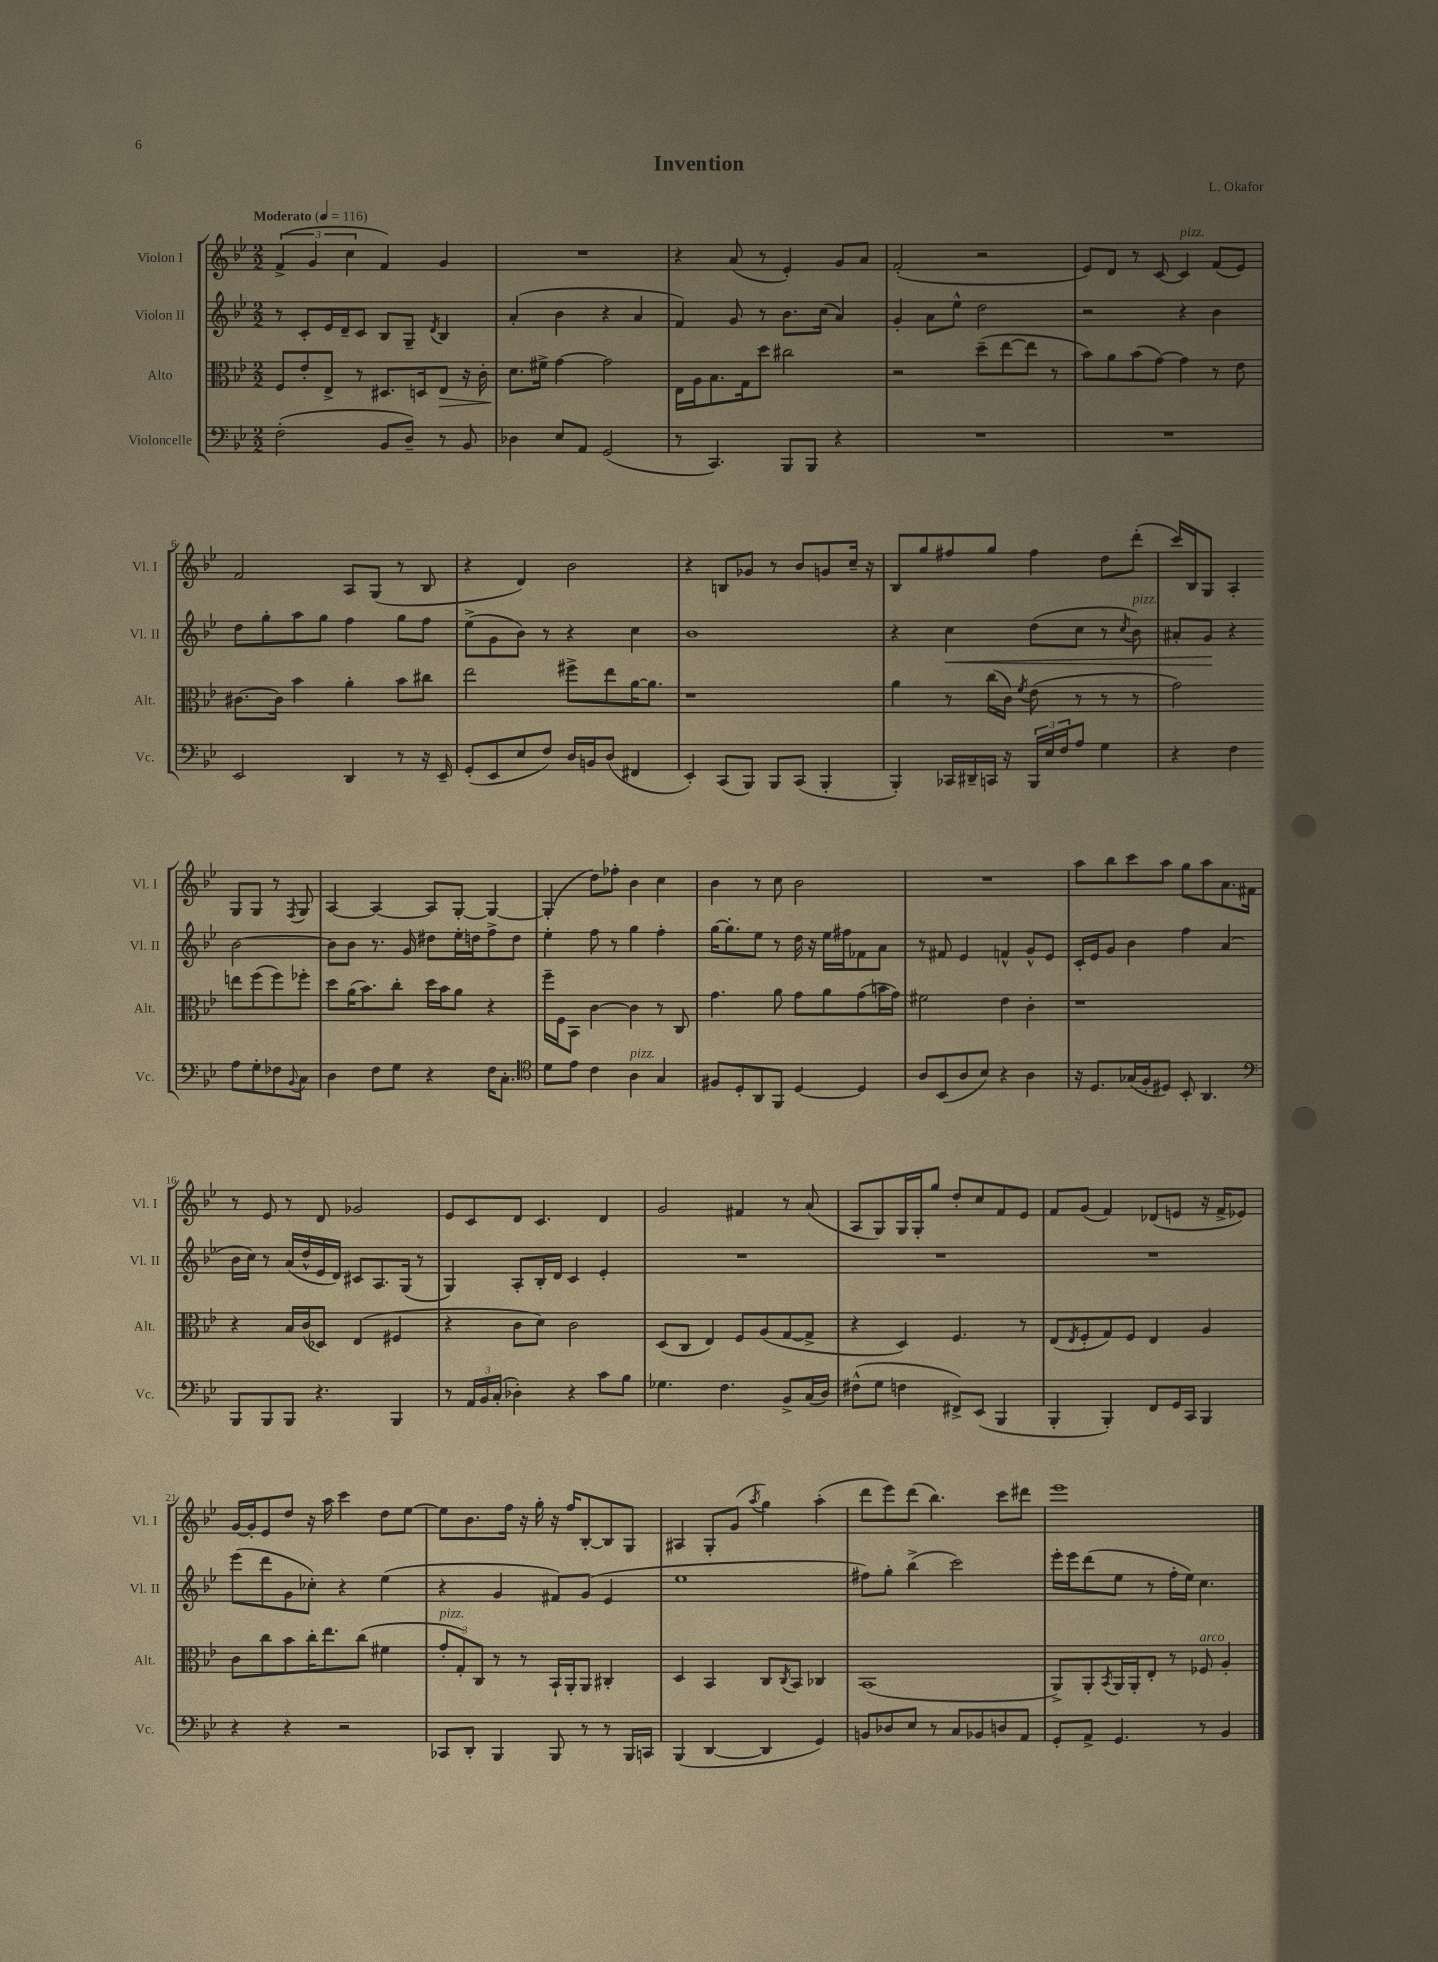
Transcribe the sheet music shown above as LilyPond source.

\header { title = "Invention" composer = "L. Okafor" }
<<
\new StaffGroup <<
\new Staff = "s0" \with { instrumentName = "Violon I" shortInstrumentName = "Vl. I" } {
    \clef treble \key bes \major \numericTimeSignature \time 2/2 \tempo "Moderato" 4 = 116
    \tuplet 3/2 { f'4->( g'4 c''4 } f'4) g'4 |
    R1 |
    r4 a'8( r8 ees'4-.) g'8 a'8 |
    f'2-.( r2 |
    ees'8) d'8 r8 c'8~ c'4^\markup { \italic "pizz." } f'8( ees'8) |
    f'2 a8 g8( r8 bes8 |
    r4 d'4) bes'2 |
    r4 b8 ges'8 r8 bes'8 g'8 c''16-- r16 |
    bes8 g''8 fis''8 g''8 fis''4 d''8 d'''8-.( |
    c'''16) bes16 g8 a4-. g8 g8 r8 \acciaccatura { f8 } g8 |
    a4~ a4~ a8 g8~-. g4~ |
    g4-.( d''8) fes''8-. bes'4 c''4 |
    bes'4 r8 c''8 bes'2 |
    R1 |
    a''8 bes''8 c'''8 a''8 g''8 a''8 a'8. fis'16 |
    r8 ees'8 r8 d'8 ges'2 |
    ees'8 c'8 d'8 c'4. d'4 |
    g'2 fis'4 r8 a'8( |
    a8 g8) g16 g16-. g''8 d''8-. c''8 f'8 ees'8 |
    f'8 g'8( f'4) des'8( e'8 r16 f'16-> ees'8) |
    g'16~ g'16-. ees'8 d''8 r16 a''16 c'''4 d''8 ees''8~ |
    ees''8 bes'8. f''16 r16 g''16-. r16 f''16 bes8~-. bes8 g8 |
    ais4 g8-. g'8( \acciaccatura { a''8 } g''4) a''4-.( |
    d'''8 ees'''8) d'''8( bes''4.) c'''8 dis'''8 |
    ees'''1 \bar "|." |
}
\new Staff = "s1" \with { instrumentName = "Violon II" shortInstrumentName = "Vl. II" } {
    \clef treble \key bes \major \numericTimeSignature \time 2/2
    r8 c'8-. ees'16 d'16-- c'8 bes8 g8-- \acciaccatura { d'8 } bes4 |
    a'4-.( bes'4 r4 a'4 |
    f'4) g'8 r8 bes'8. c''16( a'4) |
    g'4-. a'8 ees''8-^ d''2 |
    r2 r4 bes'4 |
    d''8 g''8-. a''8 g''8 f''4 g''8 f''8 |
    ees''8->( g'8 bes'8) r8 r4 c''4 |
    bes'1 |
    r4 c''4\< d''8( c''8 r8 \acciaccatura { c''8 } bes'8^\markup { \italic "pizz." }) |
    ais'8-. g'8\! r4 bes'2~ |
    bes'8 bes'8 r8. g'16 dis''8 ees''16-. d''16 f''8-> d''8 |
    ees''4-. f''8 r8 g''4 f''4-. |
    g''16~ g''8.-. ees''8 r8 d''16 r16 ees''16 fis''16 fes'8 a'8 |
    r8 fis'8 ees'4 f'4-^ g'8-^ ees'8 |
    c'16-. ees'16 g'8 bes'4 f''4 a'4( |
    bes'16 c''16) r8 a'16( d''16-^ ees'16 d'16) cis'8 a8. g16( r8 |
    g4) a8-. bes16-. d'16 c'4 ees'4-. |
    R1 |
    R1 |
    R1 |
    ees'''8( d'''8 g'8 ces''8-.) r4 ees''4( |
    r4 g'4 fis'8) g'8( ees'4 |
    ees''1 |
    fis''8) g''8-. bes''4->( c'''2) |
    ees'''16-. ees'''16 d'''8( ees''8 r8 f''16-. ees''16) c''4. \bar "|." |
}
\new Staff = "s2" \with { instrumentName = "Alto" shortInstrumentName = "Alt." } {
    \clef alto \key bes \major \numericTimeSignature \time 2/2
    f8 ees'8-. ees8-> r8 dis8. d16 ees8\> r16 c'16-. |
    d'8.\! fis'16-> g'4~ g'2 |
    ees16 a16 bes8. g16 d''8 cis''2 |
    r2 d''8--( ees''8~ ees''8 r8 |
    bes'8) a'8 bes'8( g'8~) g'4 r8 ees'8 |
    cis'8.~ cis'16 bes'4 a'4-. bes'8 cis''8 |
    ees''2 fis''8-> ees''8 a'16~ a'8. |
    r1 |
    a'4 r8 c''16( c'16) \acciaccatura { f'8 } ees'8( r8 r8 r8 |
    g'2) e''8 f''8( f''8) fes''8-. |
    d''8 a'16( bes'8.) c''8-. d''16 bes'16 a'8 r4 |
    f''16-- f16 bes,8 c'4~ c'4 r8 c8 |
    g'4. a'8 g'8 a'8 g'8( b'16 g'16) |
    fis'2 ees'4 c'4-. |
    r1 |
    r4 bes16 c'16( des8) ees4( fis4 |
    r4 c'8 d'8) c'2 |
    d8( c8 ees4) f8 a8( g8~ g8-> |
    r4 d4) f4. r8 |
    ees8( \acciaccatura { ees8 } f8-. g8) f8 ees4 a4 |
    c'8 c''8 bes'8 c''16-. ees''8. c''8( fis'4 |
    \tuplet 3/2 { g'8-.^\markup { \italic "pizz." } g8-.) c8 } r8 r8 bes,16-! a,16-. a,8 cis4-. |
    d4 bes,4 c8 \acciaccatura { c8 } bes,8 ces4 |
    bes,1( |
    a,8->) a,8-. \acciaccatura { bes,8 } a,16 a,16-. ees8-. r8 fes8^\markup { \italic "arco" } a4-. \bar "|." |
}
\new Staff = "s3" \with { instrumentName = "Violoncelle" shortInstrumentName = "Vc." } {
    \clef bass \key bes \major \numericTimeSignature \time 2/2
    f2-.( bes,8 d8--) r8 bes,8 |
    des4 ees8 a,8 g,2( |
    r8 c,4.) bes,,8 bes,,8 r4 |
    R1 |
    R1 |
    ees,2 d,4 r8 r16 ees,16-- |
    g,8-.( ees,8 ees8 f8) d16 b,16 d8( fis,4 |
    ees,4-.) c,8( bes,,8) bes,,8 c,8( bes,,4-. |
    bes,,4-.) ces,16 dis,16-- c,16 r16 \tuplet 3/2 { bes,,16 ees16 f16 } a8 g4 |
    r4 f4 a8 g8-. fes8 \appoggiatura { bes,8 } c8 |
    d4 f8 g8 r4 f16 c8.-. |
    \clef tenor d'8 ees'8 c'4 a4^\markup { \italic "pizz." } g4 |
    fis8 d8-. a,8 f,8 d4~ d4 |
    a8 bes,8( a8 bes8) r4 a4 |
    r16 d8. ges16( f16-. dis8) bes,8-. a,4. |
    \clef bass bes,,8 bes,,8 bes,,8 r4. bes,,4 |
    r8 \tuplet 3/2 { a,16 bes,16 c16-.( } des4-.) r4 c'8 bes8 |
    ges4. f4. bes,8-> c16( d16) |
    fis8-^( g8 f4 fis,8->) ees,8( bes,,4 |
    bes,,4-. bes,,4-.) f,8 g,16 c,16 bes,,4 |
    r4 r4 r2 |
    ces,8 d,8-. bes,,4 bes,,8 r8 r8 bes,,16 c,16 |
    bes,,4( d,4~ d,4 g,4) |
    b,8 des8 ees8 r8 c8 bes,8 d8 a,8 |
    g,8-. a,8-> g,4. r8 bes,4 \bar "|." |
}
>>
>>
